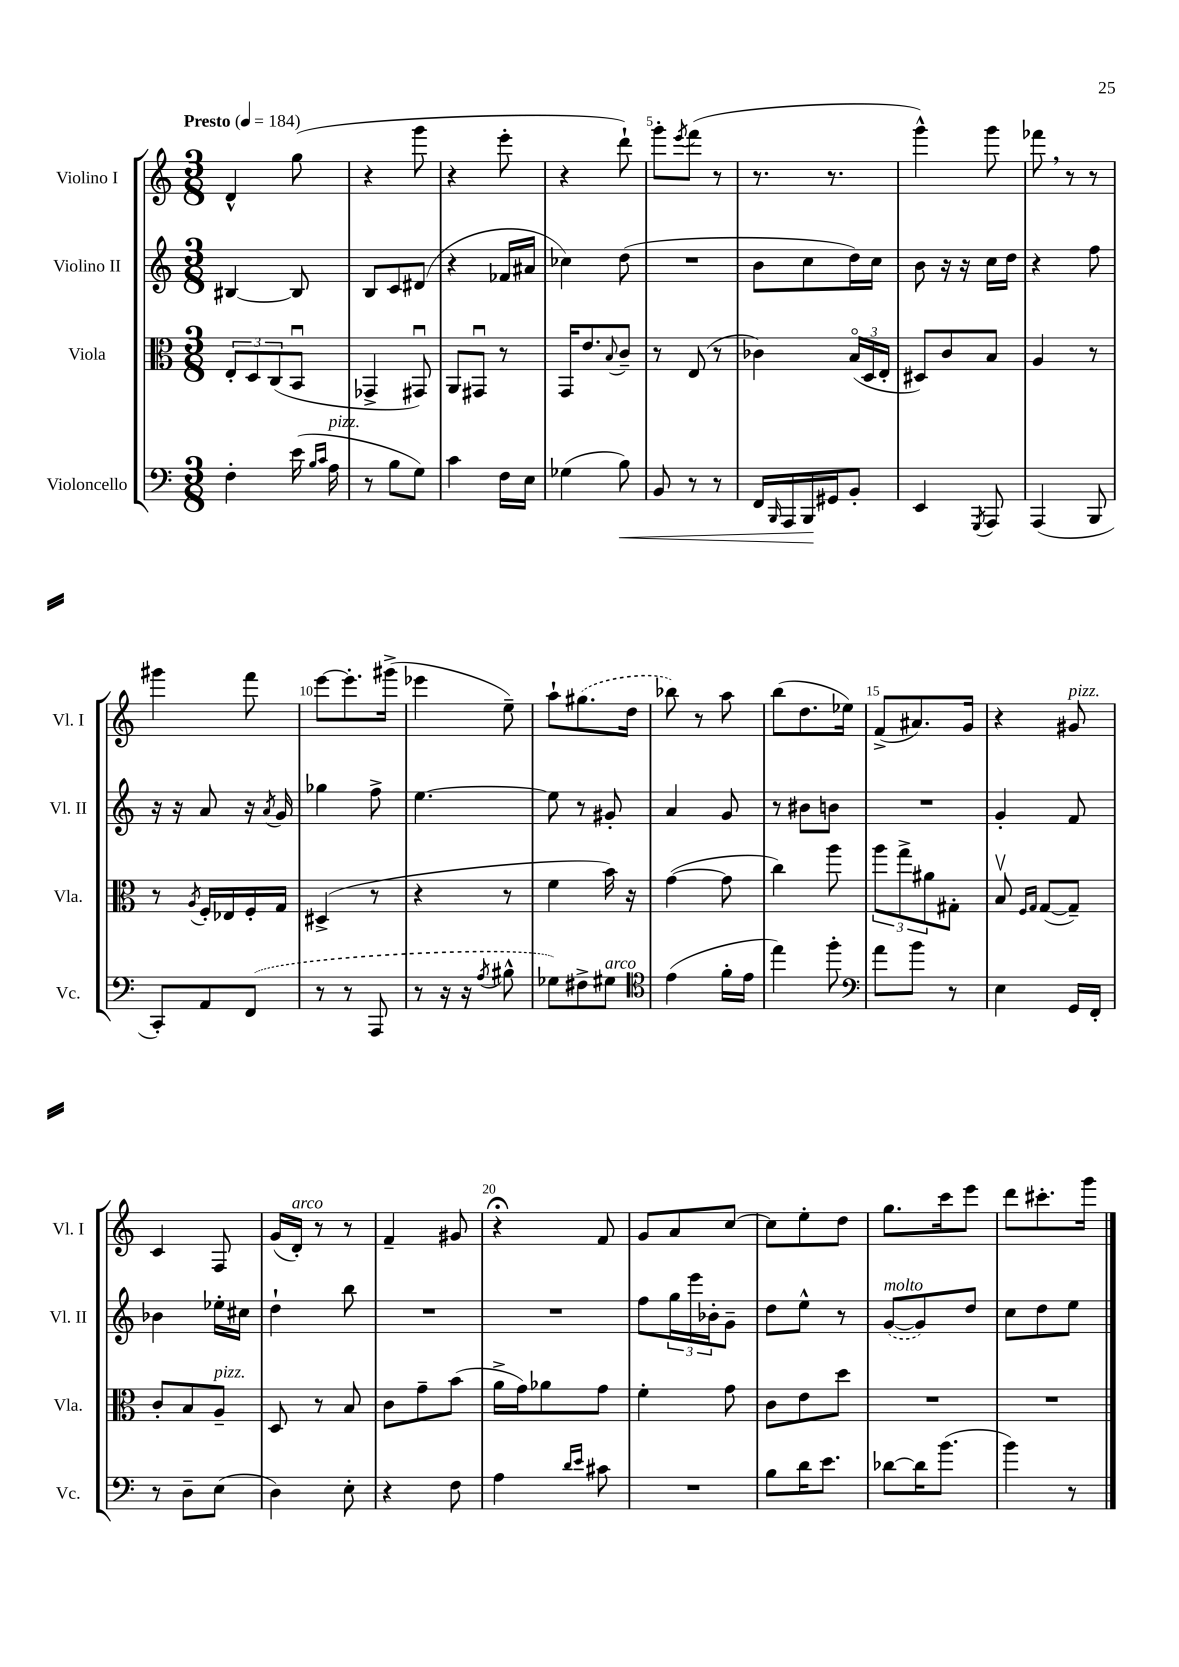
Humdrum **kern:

**kern	**dynam	**kern	**kern	**kern
*part4	*part4	*part3	*part2	*part1
*staff4	*staff4	*staff3	*staff2	*staff1
*I"Violoncello	*	*I"Viola	*I"Violino II	*I"Violino I
*I'Vc.	*	*I'Vla.	*I'Vl. II	*I'Vl. I
*clefF4	*	*clefC3	*clefG2	*clefG2
*k[]	*	*k[]	*k[]	*k[]
*M3/8	*	*M3/8	*M3/8	*M3/8
*MM184	*	*MM184	*MM184	*MM184
=1	=1	=1	=1	=1
!	!	!	!	!LO:TX:a:B:t=Presto
4F'\	.	12E'/L	[4B#X/	4d^^/
.	.	12D/	.	.
.	.	(12C/	.	.
(16e\	.	8BBu/J	8B#/]	(8gg\
16qqB/LL	.	.	.	.
16qqc/JJ	.	.	.	.
!LO:TX:a:i:t=pizz.	!	!	!	!
16A\	.	.	.	.
=2	=2	=2	=2	=2
8r	.	4GG-X^/	8B/L	4r
8B\L	.	.	8c/	.
8G\J)	.	8GG#Xu/)	(8d#X/J	8ggg\
=3	=3	=3	=3	=3
4c\	.	8AA/L	4r	4r
.	.	8GG#Xu/J	.	.
16F\LL	.	8r	16f-X/LL	8eee'\
16E\JJ	.	.	16a#X/JJ	.
=4	=4	=4	=4	=4
(4G-X\	.	16GG/KL	4cc-X\)	4r
.	.	8.e/	.	.
.	.	8qqB/	.	.
!	!LO:HP:b	!	!	!
8B\)	<	8c~/J	(8dd\	8ddd`\)
=5	=5	=5	=5	=5
8BB/	.	8r	4.r	8ggg'\L
.	.	.	.	8qeee/
8r	.	(8E/	.	(8fff\J
8r	.	8r	.	8r
=6	=6	=6	=6	=6
16FF/LL	.	4c-X\)	8b\L	8.r
16qqBBB/	.	.	.	.
16AAA/	.	.	.	.
16BBB/	.	.	8cc\	.
16GG#X/J	[	.	.	8.r
8BB'/J	.	(24B/LL	16dd\L)	.
.	.	24D/	.	.
.	.	.	16cc\JJ	.
.	.	24E'/JJ	.	.
=7	=7	=7	=7	=7
4EE/	.	8D#X/L)	8b\	4ggg^^\)
.	.	8c/	16r	.
.	.	.	16r	.
8qGGG/	.	.	.	.
8AAA/	.	8B/J	16cc\LL	8ggg\
.	.	.	16dd\JJ	.
=8	=8	=8	=8	=8
(4AAA/	.	4A/	4r	8fff-X,\
.	.	.	.	8r
8BBB/	.	8r	8ff\	8r
!!LO:LB:g=z
=9	=9	=9	=9	=9
8CC'/L)	.	8r	16r	4ggg#X\
.	.	.	16r	.
.	.	8qA/	.	.
8AA/	.	16F'/LL	8a/	.
.	.	16E-X/	.	.
(8FF/J	.	16F'/	16r	8fff\
.	.	.	8qa/	.
.	.	16G/JJ	16g/	.
=10	=10	=10	=10	=10
8r	.	(4D#X^/	4gg-X\	[8eee\L
8r	.	.	.	8.eee'\]
8AAA/	.	8r	8ff^\	.
.	.	.	.	(16ggg#X^\Jk
=11	=11	=11	=11	=11
8r	.	4r	[4.ee\	4eee-X\
16r	.	.	.	.
16r	.	.	.	.
8qA/	.	.	.	.
8B#X^^\	.	8r	.	8ee~\)
=12	=12	=12	=12	=12
8G-X\L)	.	4f\	8ee\]	8aa`\L
8F#X^\	.	.	8r	(8.gg#X\
!LO:TX:a:i:t=arco	!	!	!	!
8G#X\J	.	16b\)	8g#X'/	.
.	.	16r	.	16dd\Jk
=13	=13	=13	=13	=13
*clefC4	*	*	*	*
(4e\	.	([4g\	4a/	8bb-X\)
.	.	.	.	8r
16f'\LL	.	8g\]	8g/	8aa\
16e\JJ	.	.	.	.
=14	=14	=14	=14	=14
4ee\)	.	4cc\)	8r	(8bb\L
.	.	.	8b#X\L	8.dd\
8ff'\	.	8aa\	8bn\J	.
.	.	.	.	16ee-X\Jk)
=15	=15	=15	=15	=15
*clefF4	*	*	*	*
8a\L	.	12aa\L	4.r	(8f^/L
.	.	12gg^\	.	.
8b\J	.	.	.	8.a#X/)
.	.	12a#X\	.	.
8r	.	8G#X'\J	.	.
.	.	.	.	16g/Jk
=16	=16	=16	=16	=16
4E\	.	8Bv/	4g'/	4r
.	.	16qqF/LL	.	.
.	.	16qqG/JJ	.	.
.	.	([8G/L	.	.
!	!	!	!	!LO:TX:a:i:t=pizz.
16GG/LL	.	8G~/J])	8f/	8g#X/
16FF'/JJ	.	.	.	.
!!LO:LB:g=z
=17	=17	=17	=17	=17
8r	.	8c'/L	4b-X\	4c/
8D~\L	.	8B/	.	.
!	!	!LO:TX:a:i:t=pizz.	!	!
(8E\J	.	8A~/J	16ee-X'\LL	8F/
.	.	.	16cc#X\JJ	.
=18	=18	=18	=18	=18
4D\)	.	8D/	4dd`\	(16g/LL
!	!	!	!	!LO:TX:a:i:t=arco
.	.	.	.	16d'/JJ)
.	.	8r	.	8r
8E'\	.	8B/	8bb\	8r
=19	=19	=19	=19	=19
4r	.	8c\L	4.r	4f~/
.	.	8g~\	.	.
8F\	.	(8b\J	.	8g#X/
=20	=20	=20	=20	=20
4A\	.	16a^\LL	4.r	4r;<
.	.	16g\J)	.	.
.	.	8a-X\	.	.
16qqd/LL	.	.	.	.
16qqe/JJ	.	.	.	.
8c#X\	.	8g\J	.	8f/
=21	=21	=21	=21	=21
4.r	.	4f'\	8ff\L	8g/L
.	.	.	24gg\L	8a/
.	.	.	24eee\	.
.	.	.	24b-X'\J	.
.	.	8g\	8g~\J	[8cc/J
=22	=22	=22	=22	=22
8B\L	.	8c\L	8dd\L	8cc\L]
16d\K	.	8e\	8ee^^\J	8ee'\
8.e\J	.	.	.	.
.	.	8dd\J	8r	8dd\J
=23	=23	=23	=23	=23
!	!	!	!LO:TX:a:i:t=molto	!
[8d-X\L	.	4.r	([8g/L	8.gg\L
16d-\K]	.	.	8g/])	.
(8.b\J	.	.	.	16ccc\k
.	.	.	8dd/J	8eee\J
=24	=24	=24	=24	=24
4b\)	.	4.r	8cc\L	8ddd\L
.	.	.	8dd\	8.ccc#X'\
8r	.	.	8ee\J	.
.	.	.	.	16ggg\Jk
==	==	==	==	==
*-	*-	*-	*-	*-
